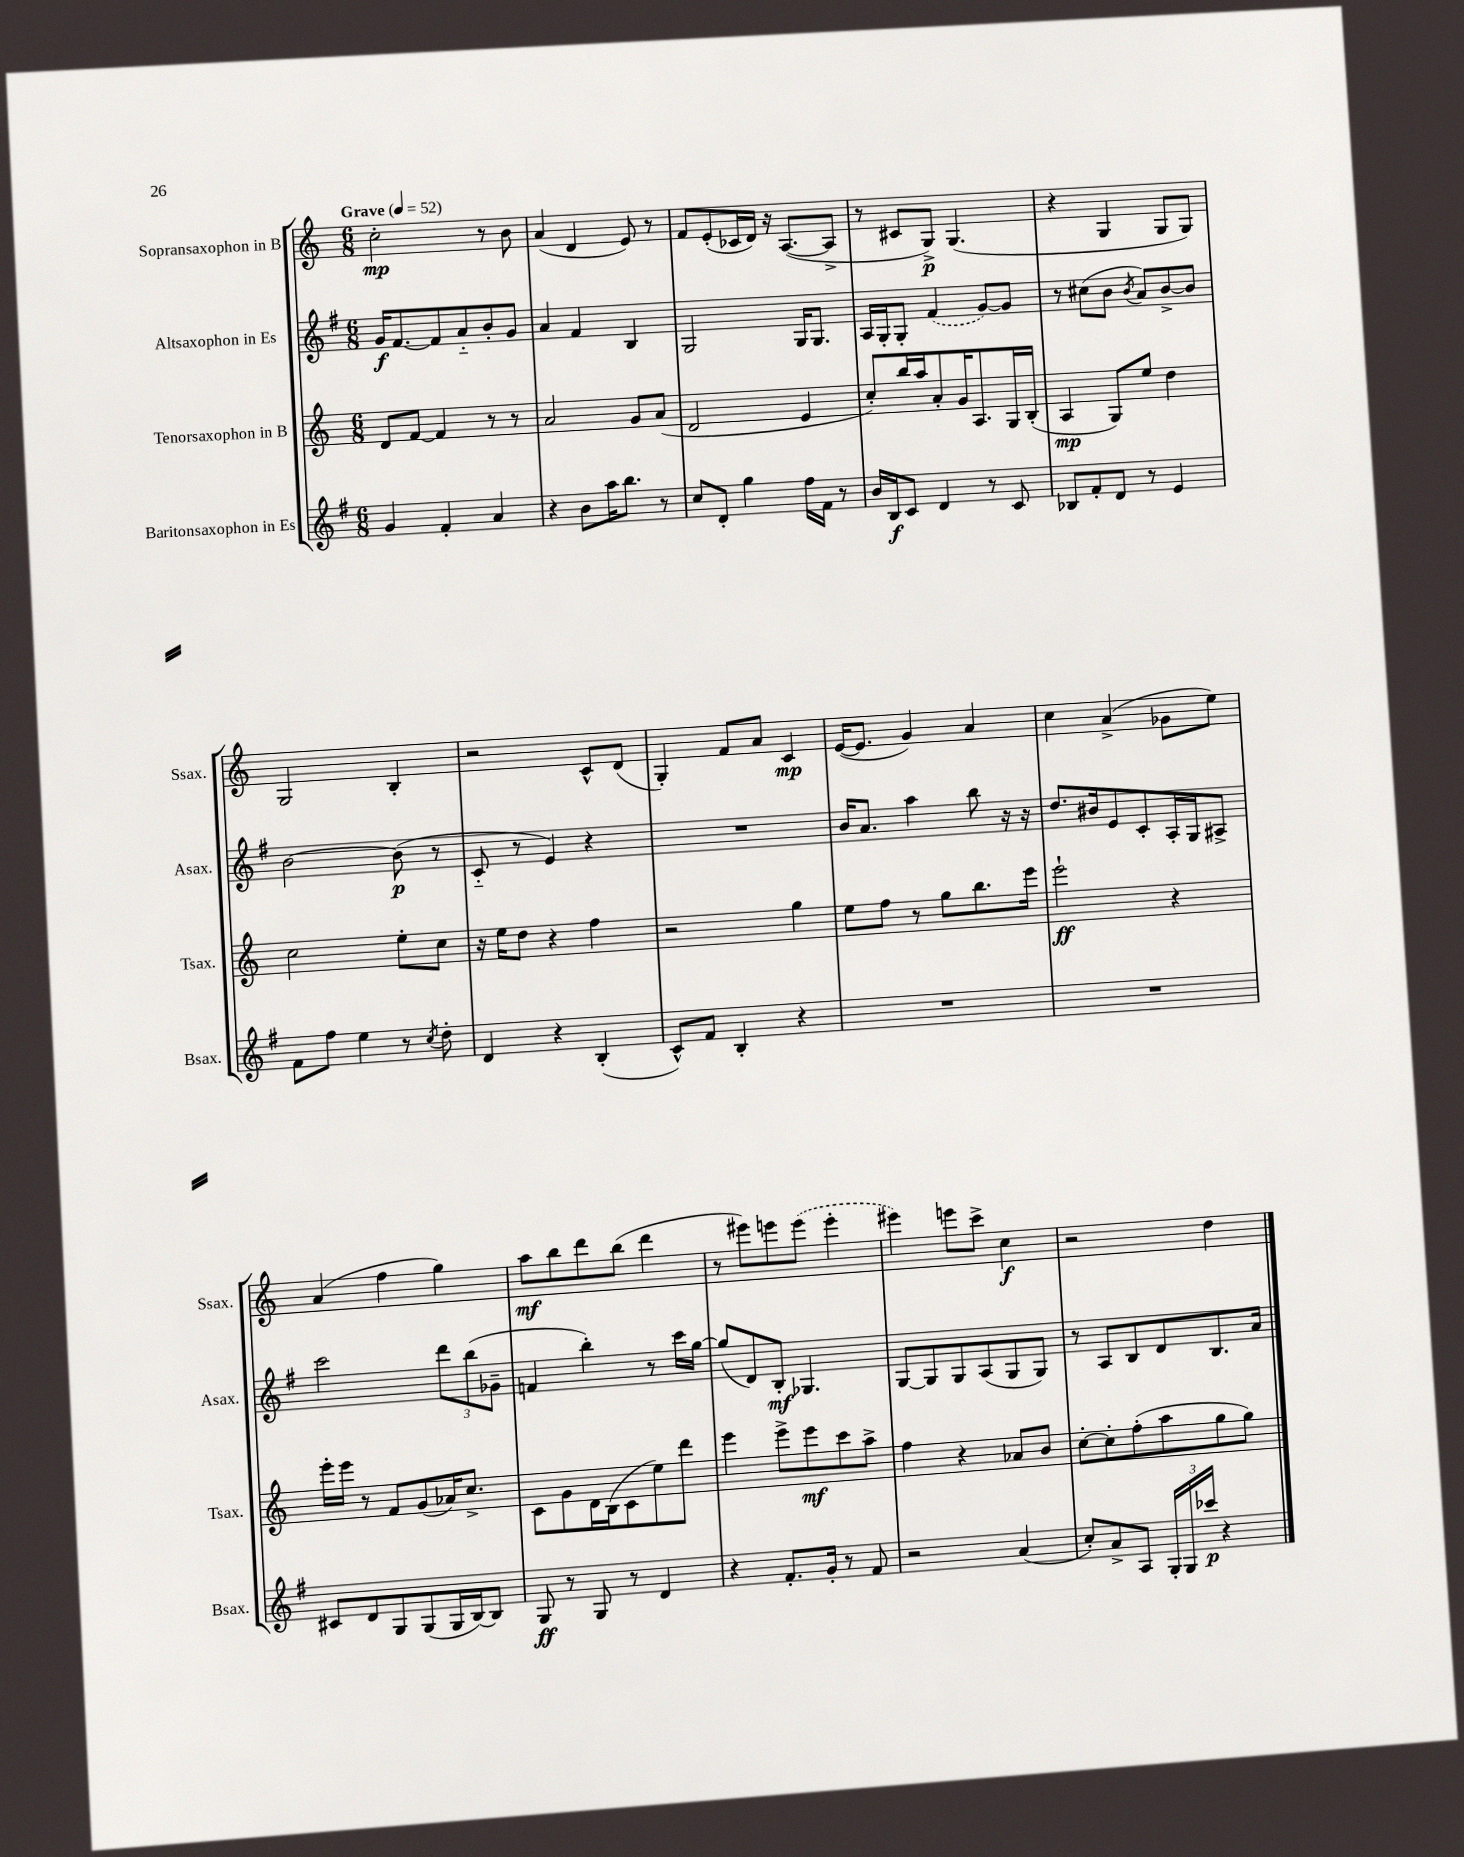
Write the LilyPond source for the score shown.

<<
\new StaffGroup <<
\new Staff = "s0" \with { instrumentName = "Sopransaxophon in B" shortInstrumentName = "Ssax." } {
    \clef treble \key c \major \numericTimeSignature \time 6/8 \tempo "Grave" 4 = 52
    \autoBeamOff c''2-.\mp r8 b'8 |
    a'4( d'4 e'8) r8 |
    f'8[ e'8-.( ces'16 d'16]) r16 a8.[~( a8]-> |
    r8 cis'8[ g8]->\p) g4.( |
    r4 g4 g8[ g8]) |
    g2 b4-. |
    r2 c'8[-^ d'8]( |
    g4-.) f'8[ a'8] c'4\mp |
    e'16[~( e'8.] g'4) a'4 |
    c''4 a'4->( ges'8[ e''8]) |
    a'4( f''4 g''4) |
    a''8[\mf b''8 d'''8 b''8]( d'''4 |
    r8 eis'''8[) e'''8 \once \slurDashed e'''8]( e'''4-. |
    eis'''4) e'''8[ c'''8]-> c''4\f |
    r2 d''4 \bar "|." |
}
\new Staff = "s1" \with { instrumentName = "Altsaxophon in Es" shortInstrumentName = "Asax." } {
    \clef treble \key g \major \numericTimeSignature \time 6/8
    \autoBeamOff g'16[\f fis'8.~ fis'8 a'8-_ b'8-. g'8] |
    a'4 fis'4 b4 |
    g2 g16[ g8.] |
    a16[ g16-. g8]-. \once \slurDashed fis'4( g'8[~) g'8] |
    r8 cis''8[( b'8] \acciaccatura { b'8 } a'8[) b'8~-> b'8] |
    b'2~ b'8\p( r8 |
    c'8-_ r8 e'4) r4 |
    R2. |
    b'16[ a'8.] a''4 b''8 r16 r16 |
    d''8.[ bis'16 e'8 c'8-. a16-. g16 ais8]-> |
    c'''2 \tuplet 3/2 { d'''8[ b''8( ges'8]-- } |
    f'4 b''4-.) r8 c'''16[ g''16]~ |
    g''8[( d'8) b8]-.\mf ges4. |
    g8[~ g8 g8 a8( g8 g8]) |
    r8 a8[ b8 d'8 b8. a'16] \bar "|." |
}
\new Staff = "s2" \with { instrumentName = "Tenorsaxophon in B" shortInstrumentName = "Tsax." } {
    \clef treble \key c \major \numericTimeSignature \time 6/8
    \autoBeamOff d'8[ f'8]~ f'4 r8 r8 |
    a'2 g'8[ a'8]( |
    d'2 e'4 |
    c''8[-.) b''16 a''16 a'8-. g'16 a8. g16 b16]-.( |
    a4\mp g8[) e''8] d''4 |
    c''2 e''8[-. c''8] |
    r16 e''16[ d''8] r4 f''4 |
    r2 g''4 |
    e''8[ f''8] r8 g''8[ b''8. e'''16] |
    e'''2-!\ff r4 |
    e'''16[-. e'''16] r8 f'8[ g'8( aes'16) c''8.]-> |
    c'8[ g'8 d'16 b16( c'8 e''8) d'''8] |
    e'''4 e'''8[-> e'''8\mf c'''8 a''8]-> |
    f''4 r4 aes'8[ b'8] |
    c''8[~-. c''8-. f''8-.( a''8 g''8 g''8]) \bar "|." |
}
\new Staff = "s3" \with { instrumentName = "Baritonsaxophon in Es" shortInstrumentName = "Bsax." } {
    \clef treble \key g \major \numericTimeSignature \time 6/8
    \autoBeamOff g'4 fis'4-. a'4 |
    r4 b'8[ a''16 b''8.] r8 |
    c''8[ d'8]-. g''4 fis''16[ fis'16] r8 |
    b'16[ b16\f c'8] d'4 r8 c'8 |
    bes8[ fis'8-. d'8] r8 e'4 |
    fis'8[ fis''8] e''4 r8 \acciaccatura { c''8 } d''8-. |
    d'4 r4 b4-.( |
    c'8[-^) fis'8] b4-. r4 |
    R2. |
    R2. |
    cis'8[ d'8 g8 g8( g16 b16~) b8] |
    g8\ff r8 g8 r8 d'4 |
    r4 fis'8.[-. g'16]-. r8 fis'8 |
    r2 a'4( |
    c''8[-.) a'8-> a8] \tuplet 3/2 { g16[-. g16 ces'''16]\p } r4 \bar "|." |
}
>>
>>
\layout { \context { \Score \remove "Bar_number_engraver" } }
